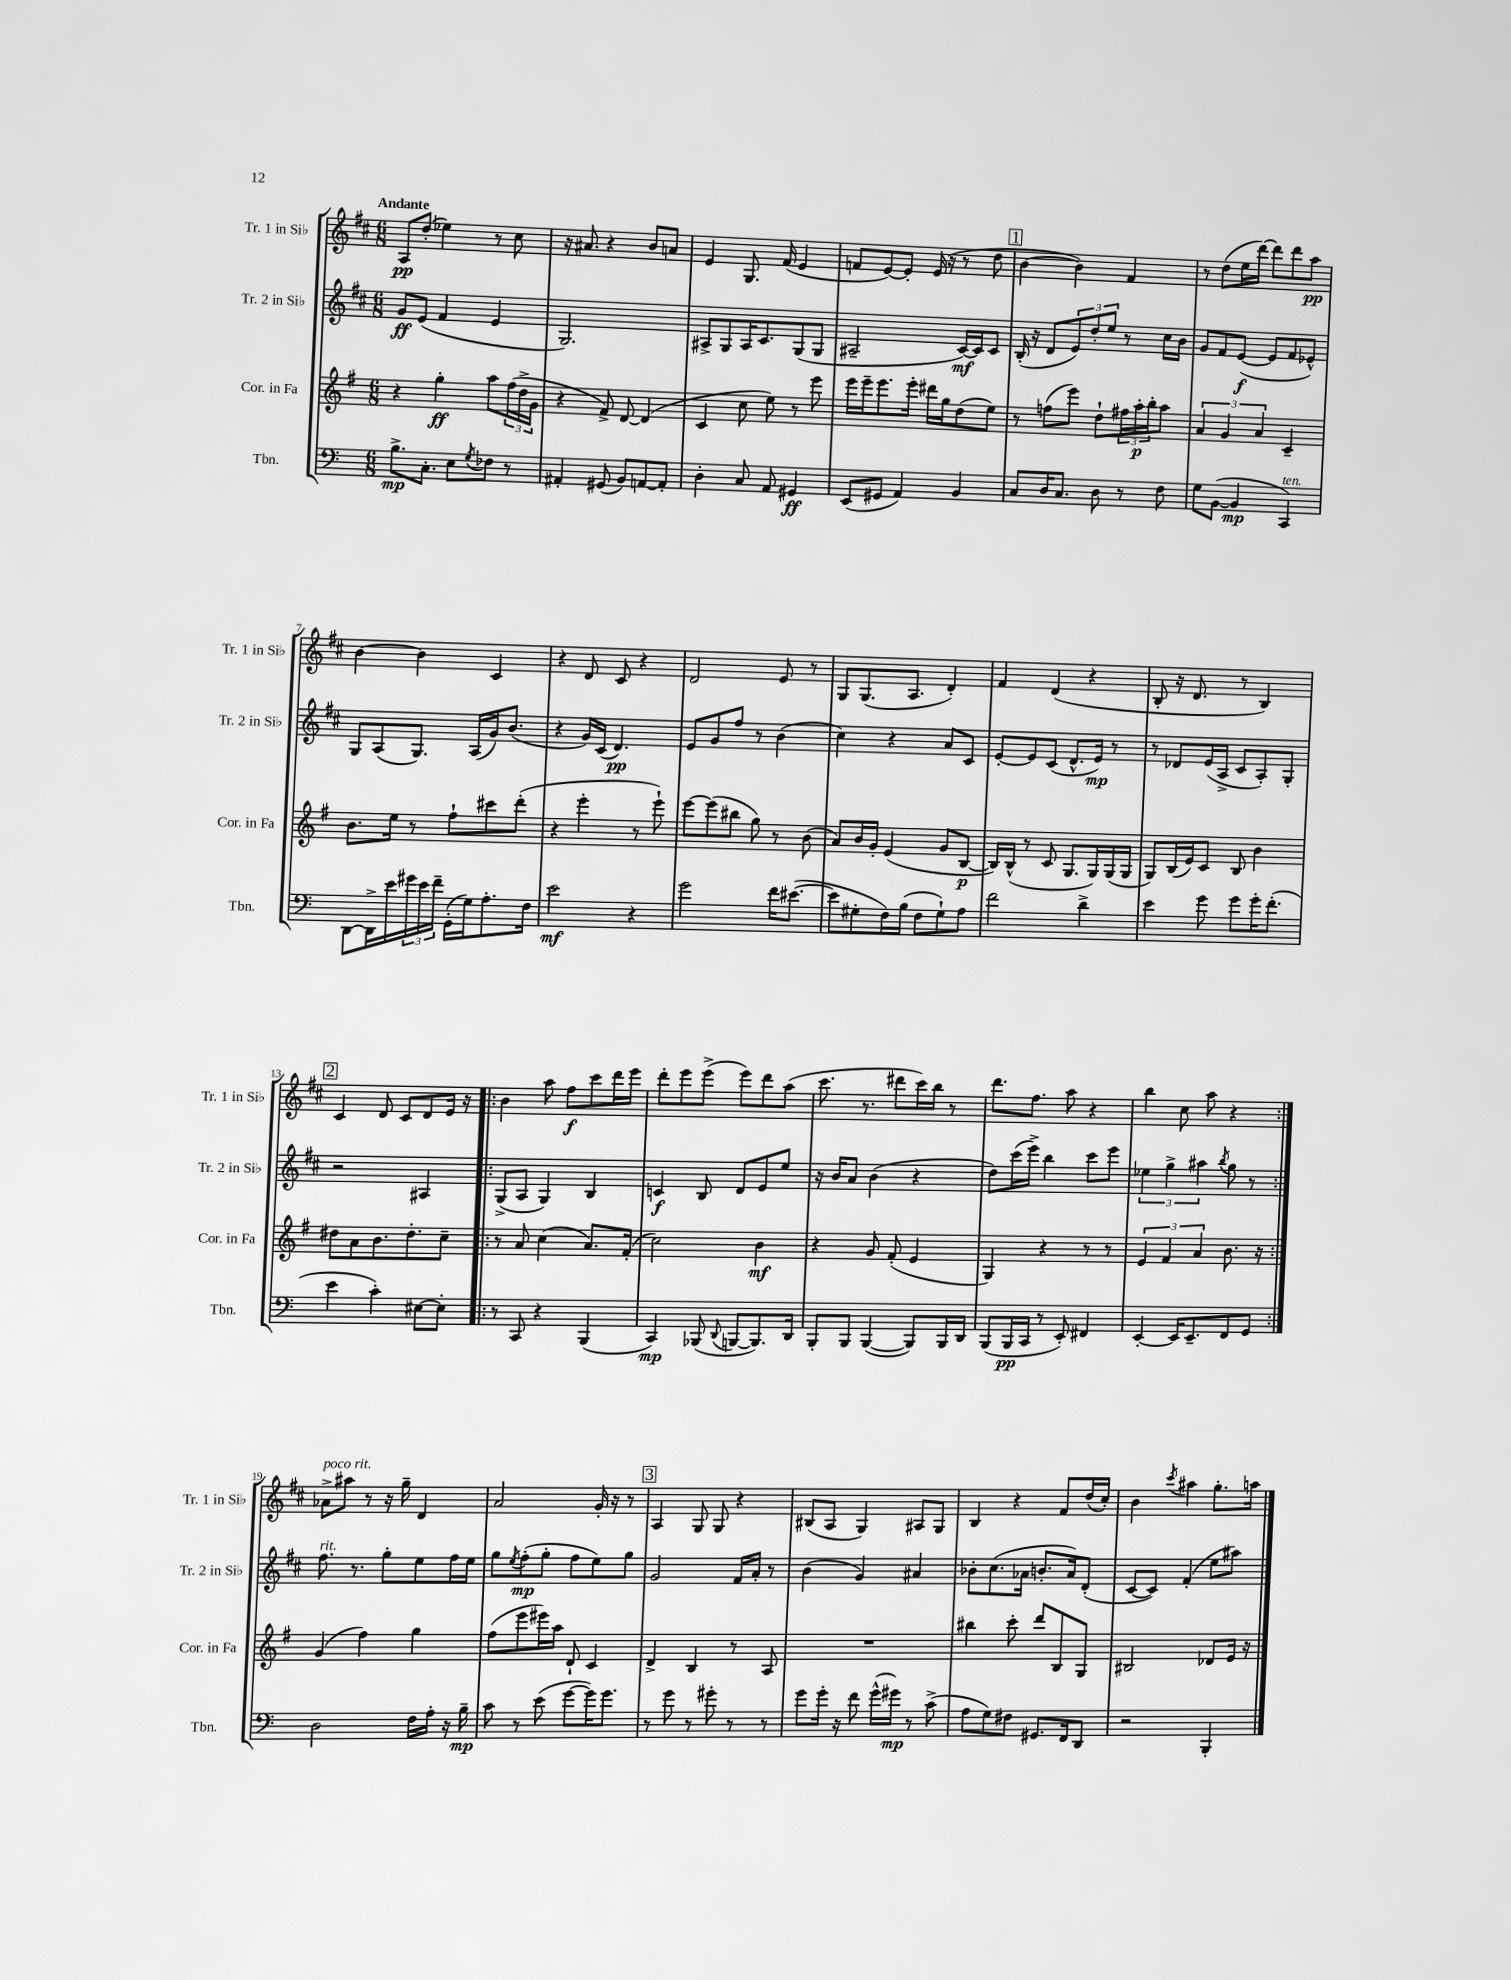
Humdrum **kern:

**kern	**dynam	**kern	**dynam	**kern	**dynam	**kern	**dynam
*part4	*part4	*part3	*part3	*part2	*part2	*part1	*part1
*staff4	*staff4	*staff3	*staff3	*staff2	*staff2	*staff1	*staff1
*I"Tbn.	*	*I"Cor. in Fa	*	*I"Tr. 2 in Si♭	*	*I"Tr. 1 in Si♭	*
*I'Tbn.	*	*I'Cor. in Fa	*	*I'Tr. 2 in Si♭	*	*I'Tr. 1 in Si♭	*
*clefF4	*	*clefG2	*	*clefG2	*	*clefG2	*
*k[]	*	*k[f#]	*	*k[f#c#]	*	*k[f#c#]	*
*M6/8	*	*M6/8	*	*M6/8	*	*M6/8	*
=1	=1	=1	=1	=1	=1	=1	=1
!	!	!	!	!	!	!LO:TX:a:B:t=Andante	!
8.B^\L	mp	4r	.	8g/L	ff	8A/L	pp
.	.	.	.	(8e/J	.	(8dd'/J	.
8.C'\J	.	.	.	.	.	.	.
.	.	4gg'\	ff	4f#/	.	4ee-X\)	.
8E\L	.	.	.	.	.	.	.
8qG/	.	.	.	.	.	.	.
8F-X\J	.	8aa\L	.	4e/	.	8r	.
8r	.	(24ff#\L	.	.	.	8cc#\	.
.	.	24dd^\	.	.	.	.	.
.	.	24g\JJ	.	.	.	.	.
=2	=2	=2	=2	=2	=2	=2	=2
4AA#X'/	.	4r	.	2.G/)	.	16r	.
.	.	.	.	.	.	8.a#X/	.
(8GG#X/	.	8f#^/)	.	.	.	4r	.
8BB/L)	.	[8d/	.	.	.	.	.
[8AAn/	.	(4d/]	.	.	.	8b/L	.
8AA'/J]	.	.	.	.	.	8an/J	.
=3	=3	=3	=3	=3	=3	=3	=3
4D'\	.	4c/	.	8A#X^/L	.	4e/	.
.	.	.	.	8G/	.	.	.
8C/	.	8cc\	.	16A#/K	.	8.G/	.
.	.	.	.	8.c#/	.	.	.
8AA/	.	8ee\)	.	.	.	.	.
.	.	.	.	.	.	(16f#/	.
4GG#X/	ff	8r	.	(8G/	.	4e/	.
.	.	8eee\	.	8G/J	.	.	.
=4	=4	=4	=4	=4	=4	=4	=4
(8EE/L	.	16eee\LL	.	2A#X~/	.	8fn/L	.
.	.	16eee~\J	.	.	.	.	.
8GG#X/J	.	8.eee\	.	.	.	[8e/)	.
4AA/)	.	.	.	.	.	8e'/J]	.
.	.	16eee'\Jk	.	.	.	.	.
.	.	16ddd#X\LL	.	.	.	(16e/	.
.	.	16gg\J	.	.	.	16r	.
4BB/	.	(8dd\	.	[16c#/LL)	mf	8r	.
.	.	.	.	16c#/J]	.	.	.
.	.	8ee\J)	.	8c#/J	.	8dd\	.
!!LO:REH:place=s1:t=1
=5	=5	=5	=5	=5	=5	=5	=5
8C/L	.	8r	.	(16B'/	.	[4b\	.
.	.	.	.	16r	.	.	.
16D/K	.	(8ffn\L	.	8d/L	.	.	.
8.C/J	.	.	.	.	.	.	.
.	.	8eee\J)	.	12e/)	.	4b\])	.
.	.	.	.	12dd'/	.	.	.
8D\	.	8dd`\L	.	.	.	.	.
.	.	.	.	12ee/J	.	.	.
8r	.	24ff#X\L	.	8r	.	4f#/	.
.	.	24aa'\	p	.	.	.	.
.	.	24bb'\J	.	.	.	.	.
8F\	.	8aa\J	.	16cc#\LL	.	.	.
.	.	.	.	16b\JJ	.	.	.
=6	=6	=6	=6	=6	=6	=6	=6
8G\L	.	6a/	.	8g/L	.	8r	.
([8BB\J	.	.	.	8f#/	.	(8dd\L	.
.	.	6g/	.	.	.	.	.
4BB/]	mp	.	.	([8e/J	f	16ee\L	.
.	.	.	.	.	.	[16ddd\JJ)	.
.	.	6a/	.	.	.	.	.
.	.	.	.	8e/L]	.	8ddd\L]	.
!LO:TX:a:i:t=ten.	!	!	!	!	!	!	!
4CC/)	.	4c~/	.	8f#/	.	8ddd\	.
.	.	.	.	8e-X^^/J)	.	8aa\J	pp
!!LO:LB:g=z
=7	=7	=7	=7	=7	=7	=7	=7
[8DD\L	.	8.b\L	.	8G/L	.	[4b\	.
16DD^\L]	.	.	.	(8A/	.	.	.
16e\	.	16ee\Jk	.	.	.	.	.
24g#X\	.	8r	.	8.G/J)	.	4b\]	.
24e\	.	.	.	.	.	.	.
24f~\JJ	.	.	.	.	.	.	.
(16GG'\LL	.	8ff#`\L	.	.	.	.	.
16G\J)	.	.	.	(16A/LL	.	.	.
8.A'\	.	8ccc#X\	.	16g/J)	.	4c#/	.
.	.	.	.	(8.b/J	.	.	.
.	.	(8ddd'\J	.	.	.	.	.
16F\Jk	.	.	.	.	.	.	.
=8	=8	=8	=8	=8	=8	=8	=8
2e\	mf	4r	.	4r	.	4r	.
.	.	4eee'\	.	16g/LL)	.	8d/	.
.	.	.	.	(16c#/JJ	.	.	.
.	.	.	.	4.d/)	pp	8c#/	.
4r	.	8r	.	.	.	4r	.
.	.	8eee`\)	.	.	.	.	.
=9	=9	=9	=9	=9	=9	=9	=9
2g\	.	[8eee\L	.	8e/L	.	2d/	.
.	.	(8eee\]	.	8g/	.	.	.
.	.	8bb#X\J	.	8ff#/J	.	.	.
.	.	8gg\)	.	8r	.	.	.
16f\KL	.	8r	.	(4b\	.	8e/	.
([8.e#X\J	.	.	.	.	.	.	.
.	.	(8b\	.	.	.	8r	.
=10	=10	=10	=10	=10	=10	=10	=10
8e#\L]	.	8a/L)	.	4cc#\)	.	8G/L	.
8G#X'\	.	16b/L	.	.	.	(8.G/	.
.	.	16g'/JJ	.	.	.	.	.
16F\L)	.	(4e/	.	4r	.	.	.
(16B\JJ	.	.	.	.	.	8.A/J	.
8F\L	.	.	.	.	.	.	.
8G#`\)	.	8g/L	.	8a/L	.	4d'/)	.
8A\J	.	[8B/J	p	8c#/J	.	.	.
=11	=11	=11	=11	=11	=11	=11	=11
2f\	.	16B/LL])	.	[8e'/L	.	4f#/	.
.	.	(16B^^/JJ	.	.	.	.	.
.	.	8r	.	8e/]	.	.	.
.	.	8c/	.	(8c#/J	.	(4d/	.
.	.	8.G/L	.	8.d^^/L	.	.	.
4d^\	.	.	.	.	.	4r	.
.	.	16G/L)	.	16e/Jk)	mp	.	.
.	.	(16G/	.	8r	.	.	.
.	.	16G/JJ	.	.	.	.	.
=12	=12	=12	=12	=12	=12	=12	=12
4e\	.	8G/L)	.	8r	.	8B'/	.
.	.	(16B/L	.	8d-X/L	.	16r	.
.	.	16e/J)	.	.	.	8.d/	.
8g\	.	8c/J	.	(16e/L	.	.	.
.	.	.	.	16A^/JJ	.	.	.
8g\L	.	8B/	.	8c#/L	.	8r	.
16g'\K	.	4b\	.	8A'/)	.	4B/)	.
(8.f'\J	.	.	.	.	.	.	.
.	.	.	.	8G'/J	.	.	.
!!LO:LB:g=z
!!LO:REH:place=s1:t=2
=13	=13	=13	=13	=13	=13	=13	=13
4e\	.	8dd#X\L	.	2r	.	4c#/	.
.	.	8a\	.	.	.	.	.
4c'\)	.	8.b\	.	.	.	8d/	.
.	.	.	.	.	.	8c#/L	.
.	.	8.dd#'\	.	.	.	.	.
[8E#X\L	.	.	.	4A#X/	.	8d/	.
8E#'\J]	.	8cc~\J	.	.	.	16e/Jk	.
.	.	.	.	.	.	16r	.
=14!|:	=14!|:	=14!|:	=14!|:	=14!|:	=14!|:	=14!|:	=14!|:
8r	.	8r	.	(8G^/L	.	4b\	.
8CC/	.	8a/	.	8A/J	.	.	.
4r	.	(4cc\	.	4G/)	.	8aa\	.
.	.	.	.	.	.	8ff#\L	f
(4BBB/	.	8.a/L)	.	4B/	.	8ccc#\	.
.	.	.	.	.	.	16ddd\L	.
.	.	(16f#'/Jk	.	.	.	16eee\JJ	.
=15	=15	=15	=15	=15	=15	=15	=15
4CC/)	mp	2cc\)	.	4cn/	f	8ddd'\L	.
.	.	.	.	.	.	8eee\	.
(8BBB-X/	.	.	.	8B/	.	(8eee^\J	.
8qqDD/	.	.	.	.	.	.	.
[8BBBn/L	.	.	.	8d/L	.	8eee\L)	.
8.BBB/])	.	4b\	mf	8e/	.	8ddd\	.
.	.	.	.	8ee/J	.	(8aa\J	.
16DD/Jk	.	.	.	.	.	.	.
=16	=16	=16	=16	=16	=16	=16	=16
8BBB'/L	.	4r	.	16r	.	8.ccc#\	.
.	.	.	.	16b/KL	.	.	.
8BBB/J	.	.	.	8a/J	.	.	.
.	.	.	.	.	.	8.r	.
([4BBB/	.	8g/	.	(4b\	.	.	.
.	.	(8f#'/	.	.	.	8ddd#X\L	.
8BBB/L])	.	4e/	.	4r	.	16ccc#\L)	.
.	.	.	.	.	.	16bb\JJ	.
16BBB/L	.	.	.	.	.	8r	.
16DD/JJ	.	.	.	.	.	.	.
=17	=17	=17	=17	=17	=17	=17	=17
(8BBB/L	.	4G/)	.	8dd\L)	.	8.ddd\L	.
16BBB/L	pp	.	.	(16ccc#\L	.	.	.
16CC/JJ	.	.	.	16eee^\JJ)	.	8.ff#\J	.
8r	.	4r	.	4bb\	.	.	.
8EE'/)	.	.	.	.	.	8aa\	.
4FF#X/	.	8r	.	8ccc#\L	.	4r	.
.	.	8r	.	8eee\J	.	.	.
=18	=18	=18	=18	=18	=18	=18	=18
[4EE'/	.	6e/	.	6ee-X\	.	4bb\	.
.	.	6f#/	.	6gg^\	.	.	.
16EE/KL]	.	.	.	.	.	8cc#\	.
8.EE~/	.	.	.	.	.	.	.
.	.	6a/	.	6aa#X\	.	.	.
.	.	.	.	.	.	8aa\	.
.	.	.	.	8qbb/	.	.	.
8FF/	.	8.b\	.	8gg\	.	4r	.
8GG/J	.	.	.	8r	.	.	.
.	.	16r	.	.	.	.	.
!!LO:LB:g=z
=19:|!	=19:|!	=19:|!	=19:|!	=19:|!	=19:|!	=19:|!	=19:|!
!	!	!	!	!	!	!LO:TX:a:i:t=poco rit.	!
!	!	!	!	!LO:TX:a:i:t=rit.	!	!	!
2D\	.	(4g/	.	8.ff#\	.	8a-X^\L	.
.	.	.	.	.	.	8aa#X\J	.
.	.	.	.	8.r	.	.	.
.	.	4ff#\)	.	.	.	8r	.
.	.	.	.	8gg'\L	.	16r	.
.	.	.	.	.	.	16gg~\	.
16F\LL	.	4gg\	.	8ee\	.	4d/	.
16A'\JJ	.	.	.	.	.	.	.
16r	.	.	.	16ff#\L	.	.	.
16B~\	mp	.	.	16ee\JJ	.	.	.
=20	=20	=20	=20	=20	=20	=20	=20
8c\	.	(8ff#\L	.	8gg\L	.	2a/	.
.	.	.	.	8qee/	.	.	.
8r	.	8eee\	.	(8ff#'\	mp	.	.
(8e\	.	16eee#X\L)	.	8gg'\J	.	.	.
.	.	16aa\JJ	.	.	.	.	.
[8g\L	.	8d`/	.	8ff#\L	.	.	.
16g\K])	.	4c/	.	8ee\)	.	16g'/	.
8.g\J	.	.	.	.	.	16r	.
.	.	.	.	8gg\J	.	8r	.
!!LO:REH:place=s1:t=3
=21	=21	=21	=21	=21	=21	=21	=21
8r	.	4d^/	.	2g/	.	4A/	.
8g\	.	.	.	.	.	.	.
8r	.	4B/	.	.	.	8G/	.
8g#X'\	.	.	.	.	.	8G/	.
8r	.	8r	.	16f#/LL	.	4r	.
.	.	.	.	16a'/JJ	.	.	.
8r	.	8A/	.	8r	.	.	.
=22	=22	=22	=22	=22	=22	=22	=22
8g\L	.	2.r	.	(4b\	.	(8B#X/L	.
16g'\Jk	.	.	.	.	.	8A/J	.
16r	.	.	.	.	.	.	.
8f\	.	.	.	4g/)	.	4G/)	.
(16g^^\LL	.	.	.	.	.	.	.
16g#X\JJ)	mp	.	.	.	.	.	.
8r	.	.	.	4a#X/	.	8A#X/L	.
(8c^\	.	.	.	.	.	8G/J	.
=23	=23	=23	=23	=23	=23	=23	=23
8A\L	.	4bb#X\	.	8b-X'\L	.	4B/	.
8G\)	.	.	.	(8.cc#\	.	.	.
8F#X\J	.	8ccc'\	.	.	.	4r	.
.	.	.	.	16a-X\Jk	.	.	.
8.GG#X/L	.	8ddd/L	.	8.bn'/L	.	.	.
.	.	8B/	.	.	.	8f#/L	.
16FF/k	.	.	.	16a-/k)	.	.	.
8DD/J	.	8G/J	.	(8d'/J	.	(16dd/L	.
.	.	.	.	.	.	16cc#'/JJ)	.
=24	=24	=24	=24	=24	=24	=24	=24
2r	.	2B#X/	.	[8c#/L	.	4b\	.
.	.	.	.	8c#/J])	.	.	.
.	.	.	.	.	.	8qccc#/	.
.	.	.	.	(4f#'/	.	4aa#X\	.
4BBB'/	.	8d-X/L	.	8ee\L	.	8.gg'\L	.
.	.	16e/Jk	.	8aa#X\J)	.	.	.
.	.	16r	.	.	.	16aan\Jk	.
==	==	==	==	==	==	==	==
*-	*-	*-	*-	*-	*-	*-	*-
